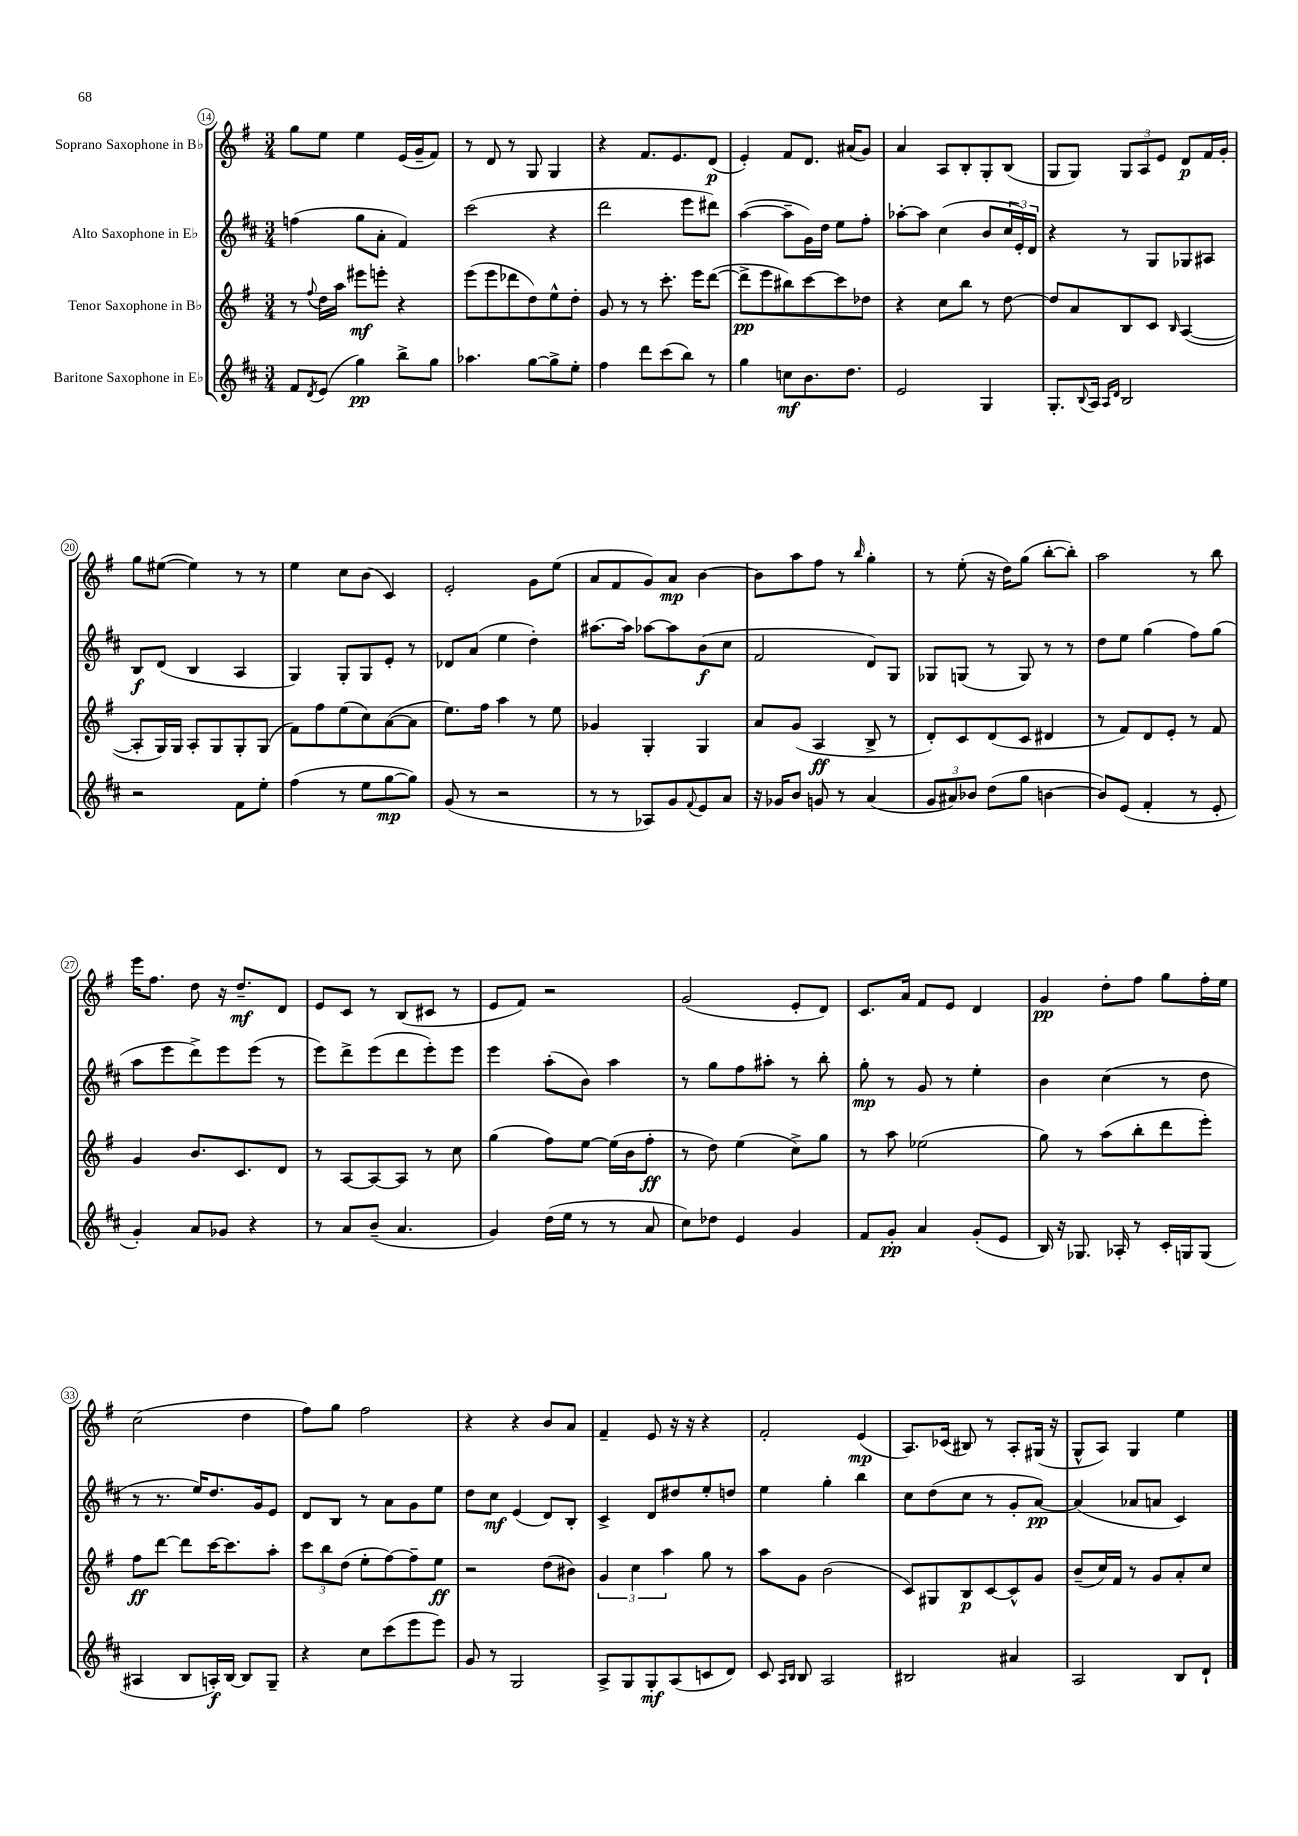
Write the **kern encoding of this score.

**kern	**dynam	**kern	**dynam	**kern	**dynam	**kern	**dynam
*part4	*part4	*part3	*part3	*part2	*part2	*part1	*part1
*staff4	*staff4	*staff3	*staff3	*staff2	*staff2	*staff1	*staff1
*I"Baritone Saxophone in E♭	*	*I"Tenor Saxophone in B♭	*	*I"Alto Saxophone in E♭	*	*I"Soprano Saxophone in B♭	*
*clefG2	*	*clefG2	*	*clefG2	*	*clefG2	*
*k[f#c#]	*	*k[f#]	*	*k[f#c#]	*	*k[f#]	*
*M3/4	*	*M3/4	*	*M3/4	*	*M3/4	*
=14	=14	=14	=14	=14	=14	=14	=14
8f#/L	.	8r	.	(4ffn\	.	8gg\L	.
8qd/	.	8qqff#/	.	.	.	.	.
(8e/J	.	16dd\LL	.	.	.	8ee\J	.
.	.	16aa\JJ	.	.	.	.	.
4gg\)	pp	8eee#X\L	mf	8gg\L	.	4ee\	.
.	.	8eeen'\J	.	8a'\J	.	.	.
8bb^\L	.	4r	.	4f#/)	.	(16e/LL	.
.	.	.	.	.	.	16g~/J	.
8gg\J	.	.	.	.	.	8f#/J)	.
=15	=15	=15	=15	=15	=15	=15	=15
4.aa-X\	.	(8eee\L	.	(2ccc#\	.	8r	.
.	.	8eee\	.	.	.	8d/	.
.	.	8ddd-X\	.	.	.	8r	.
[8gg\L	.	8dd\)	.	.	.	8G/	.
8gg^\]	.	8ee^^\	.	4r	.	4G/	.
8ee'\J	.	8dd'\J	.	.	.	.	.
=16	=16	=16	=16	=16	=16	=16	=16
4ff#\	.	8g/	.	2ddd\	.	4r	.
.	.	8r	.	.	.	.	.
8ddd\L	.	8r	.	.	.	8.f#/L	.
(8ccc#\	.	8.ccc'\	.	.	.	.	.
.	.	.	.	.	.	8.e/	.
8bb\J)	.	.	.	8eee\L	.	.	.
.	.	16eee\KL	.	.	.	.	.
8r	.	([8ddd\J	.	8ddd#X\J)	.	(8d/J	p
=17	=17	=17	=17	=17	=17	=17	=17
4gg\	.	8ddd^\L]	pp	([4aa\	.	4e'/)	.
.	.	8eee\	.	.	.	.	.
8ccn\L	mf	8bb#X\)	.	8aa~\L]	.	8f#/L	.
8.b\	.	[8ccc\	.	16g\L)	.	8.d/J	.
.	.	.	.	16dd\JJ	.	.	.
.	.	8ccc\]	.	8ee\L	.	.	.
8.dd\J	.	.	.	.	.	(16a#X/KL	.
.	.	8dd-X\J	.	8ff#'\J	.	8g/J)	.
=18	=18	=18	=18	=18	=18	=18	=18
2e/	.	4r	.	[8aa-X'\L	.	4a/	.
.	.	.	.	8aa-\J]	.	.	.
.	.	8cc\L	.	(4cc#\	.	8A/L	.
.	.	8bb\J	.	.	.	8B'/	.
4G/	.	8r	.	8b/L	.	8G'/	.
.	.	[8dd\	.	24cc#/L	.	(8B/J	.
.	.	.	.	24e'/)	.	.	.
.	.	.	.	24d/JJ	.	.	.
=19	=19	=19	=19	=19	=19	=19	=19
8.G'/L	.	8dd/L]	.	4r	.	8G/L	.
.	.	8a/	.	.	.	8G/J)	.
8qqB/	.	.	.	.	.	.	.
16A/Jk	.	.	.	.	.	.	.
16qqA/LL	.	.	.	.	.	.	.
16qqd/JJ	.	.	.	.	.	.	.
2B/	.	8B/	.	8r	.	12G/L	.
.	.	.	.	.	.	12A/	.
.	.	8c/J	.	8G/L	.	.	.
.	.	.	.	.	.	12e/J	.
.	.	16qqB/	.	.	.	.	.
.	.	([4A/	.	8G-X/	.	8d/L	p
.	.	.	.	8A#X/J	.	16f#/L	.
.	.	.	.	.	.	16g'/JJ	.
!!LO:LB:g=z
=20	=20	=20	=20	=20	=20	=20	=20
2r	.	8A'/L]	.	8B/L	f	8gg\L	.
.	.	16G/L)	.	(8d/J	.	([8ee#X\J	.
.	.	16G/JJ	.	.	.	.	.
.	.	8A'/L	.	4B/	.	4ee#\])	.
.	.	8G/	.	.	.	.	.
8f#\L	.	8G'/	.	4A/	.	8r	.
8ee'\J	.	(8G/J	.	.	.	8r	.
=21	=21	=21	=21	=21	=21	=21	=21
(4ff#\	.	8f#\L)	.	4G/)	.	4ee\	.
.	.	8ff#\	.	.	.	.	.
8r	.	(8ee\	.	8G'/L	.	8cc\L	.
8ee\L	.	8cc\)	.	8G/	.	(8b\J	.
[8gg\	mp	([8a\	.	8e'/J	.	4c/)	.
8gg\J])	.	8a\J]	.	8r	.	.	.
=22	=22	=22	=22	=22	=22	=22	=22
(8g/	.	8.ee\L)	.	8d-X/L	.	2e'/	.
8r	.	.	.	(8a/J	.	.	.
.	.	16ff#\Jk	.	.	.	.	.
2r	.	4aa\	.	4ee\	.	.	.
.	.	8r	.	4dd'\)	.	8g\L	.
.	.	8ee\	.	.	.	(8ee\J	.
=23	=23	=23	=23	=23	=23	=23	=23
8r	.	4g-X/	.	[8.aa#X\L	.	8a/L	.
8r	.	.	.	.	.	8f#/	.
.	.	.	.	16aa#\Jk]	.	.	.
8A-X/L)	.	4G'/	.	[8aa-X\L	.	8g/)	.
8g/	.	.	.	8aa-\]	.	8a/J	mp
8qqf#/	.	.	.	.	.	.	.
8e/	.	4G/	.	(8b\	f	[4b\	.
8a/J	.	.	.	8cc#\J	.	.	.
=24	=24	=24	=24	=24	=24	=24	=24
16r	.	8a/L	.	2f#/	.	8b\L]	.
16g-X/KL	.	.	.	.	.	.	.
8b/J	.	(8g/J	.	.	.	8aa\	.
8gn/	.	4A/	ff	.	.	8ff#\J	.
8r	.	.	.	.	.	8r	.
.	.	.	.	.	.	16qqbb/	.
(4a/	.	8B^/	.	8d/L)	.	4gg'\	.
.	.	8r	.	8G/J	.	.	.
=25	=25	=25	=25	=25	=25	=25	=25
12g/L	.	8d'/L)	.	8G-X/L	.	8r	.
12a#X/)	.	.	.	.	.	.	.
.	.	8c/	.	(8Gn/J	.	(8ee'\	.
12b-X/J	.	.	.	.	.	.	.
(8dd\L	.	(8d/	.	8r	.	16r	.
.	.	.	.	.	.	16dd\KL)	.
8gg\J	.	8c/J	.	8G/)	.	(8gg\J	.
[4bn\	.	4d#X/	.	8r	.	[8bb'\L	.
.	.	.	.	8r	.	8bb'\J])	.
=26	=26	=26	=26	=26	=26	=26	=26
8b/L])	.	8r	.	8dd\L	.	2aa\	.
(8e/J	.	8f#/L)	.	8ee\J	.	.	.
4f#'/	.	8d/	.	(4gg\	.	.	.
.	.	8e'/J	.	.	.	.	.
8r	.	8r	.	8ff#\L)	.	8r	.
8e'/	.	8f#/	.	(8gg\J	.	8bb\	.
!!LO:LB:g=z
=27	=27	=27	=27	=27	=27	=27	=27
4g'/)	.	4g/	.	8aa\L	.	16eee\KL	.
.	.	.	.	.	.	8.ff#\J	.
.	.	.	.	8eee\	.	.	.
8a/L	.	8.b/L	.	8ddd^\)	.	8dd\	.
8g-X/J	.	.	.	8eee\	.	16r	.
.	.	8.c/	.	.	.	8.dd~/L	mf
4r	.	.	.	(8eee\J	.	.	.
.	.	8d/J	.	8r	.	8d/J	.
=28	=28	=28	=28	=28	=28	=28	=28
8r	.	8r	.	8eee\L)	.	8e/L	.
8a/L	.	[8A/L	.	8ddd^\	.	8c/J	.
(8b~/J	.	8A/_	.	(8eee\	.	8r	.
4.a/	.	8A/J]	.	8ddd\	.	(8B/L	.
.	.	8r	.	8eee'\)	.	8c#X/J	.
.	.	8cc\	.	8eee\J	.	8r	.
=29	=29	=29	=29	=29	=29	=29	=29
4g/)	.	(4gg\	.	4eee\	.	8e/L	.
.	.	.	.	.	.	8f#/J)	.
(16dd\LL	.	8ff#\L)	.	(8aa'\L	.	2r	.
16ee\JJ	.	.	.	.	.	.	.
8r	.	[8ee\J	.	8b\J)	.	.	.
8r	.	(16ee\LL]	.	4aa\	.	.	.
.	.	16b\J	.	.	.	.	.
8a/	.	8ff#'\J	ff	.	.	.	.
=30	=30	=30	=30	=30	=30	=30	=30
8cc#\L)	.	8r	.	8r	.	(2g/	.
8dd-X\J	.	8dd\)	.	8gg\L	.	.	.
4e/	.	(4ee\	.	8ff#\	.	.	.
.	.	.	.	8aa#X'\J	.	.	.
4g/	.	8cc^\L)	.	8r	.	8e'/L	.
.	.	8gg\J	.	8bb'\	.	8d/J)	.
=31	=31	=31	=31	=31	=31	=31	=31
8f#/L	.	8r	.	8gg'\	mp	8.c/L	.
8g'/J	pp	8aa\	.	8r	.	.	.
.	.	.	.	.	.	16a/Jk	.
4a/	.	(2ee-X\	.	8g/	.	8f#/L	.
.	.	.	.	8r	.	8e/J	.
(8g'/L	.	.	.	4ee'\	.	4d/	.
8e/J	.	.	.	.	.	.	.
=32	=32	=32	=32	=32	=32	=32	=32
16B/)	.	8gg\)	.	4b\	.	4g/	pp
16r	.	.	.	.	.	.	.
8.G-X/	.	8r	.	.	.	.	.
.	.	(8aa\L	.	(4cc#\	.	8dd'\L	.
16A-X'/	.	.	.	.	.	.	.
8r	.	8bb'\	.	.	.	8ff#\J	.
16c#'/LL	.	8ddd\	.	8r	.	8gg\L	.
16Gn/J	.	.	.	.	.	.	.
(8G/J	.	8eee'\J)	.	8dd\	.	16ff#'\L	.
.	.	.	.	.	.	16ee\JJ	.
!!LO:LB:g=z
=33	=33	=33	=33	=33	=33	=33	=33
4A#X/	.	8ff#\L	ff	8r	.	(2cc\	.
.	.	[8ddd\J	.	8.r	.	.	.
8B/L	.	8ddd\L]	.	.	.	.	.
.	.	.	.	16ee/KL)	.	.	.
16An'/L)	f	[16ccc\K	.	8.dd/	.	.	.
[16B/JJ	.	8.ccc\]	.	.	.	.	.
8B/L]	.	.	.	.	.	4dd\	.
.	.	.	.	16g/k	.	.	.
8G~/J	.	8aa'\J	.	8e/J	.	.	.
=34	=34	=34	=34	=34	=34	=34	=34
4r	.	12ccc\L	.	8d/L	.	8ff#\L)	.
.	.	12bb\	.	.	.	.	.
.	.	.	.	8B/J	.	8gg\J	.
.	.	(12dd\J	.	.	.	.	.
8cc#\L	.	8ee'\L	.	8r	.	2ff#\	.
(8ccc#\	.	[8ff#\)	.	8a\L	.	.	.
8eee\	.	8ff#~\]	.	8g\	.	.	.
8eee\J)	.	8ee\J	ff	8ee\J	.	.	.
=35	=35	=35	=35	=35	=35	=35	=35
8g/	.	2r	.	8dd\L	.	4r	.
8r	.	.	.	8cc#\J	mf	.	.
2G/	.	.	.	(4e/	.	4r	.
.	.	(8dd\L	.	8d/L)	.	8b/L	.
.	.	8b#X\J)	.	8B'/J	.	8a/J	.
=36	=36	=36	=36	=36	=36	=36	=36
8A^/L	.	6g/	.	4c#^/	.	4f#~/	.
8G/	.	.	.	.	.	.	.
.	.	6cc\	.	.	.	.	.
8G'/	mf	.	.	8d/L	.	8e/	.
.	.	6aa\	.	.	.	.	.
(8A/	.	.	.	8dd#X/	.	16r	.
.	.	.	.	.	.	16r	.
8cn/	.	8gg\	.	8ee'/	.	4r	.
8d/J)	.	8r	.	8ddn/J	.	.	.
=37	=37	=37	=37	=37	=37	=37	=37
8c#/	.	8aa\L	.	4ee\	.	2f#'/	.
16qqA/LL	.	.	.	.	.	.	.
16qqB/JJ	.	.	.	.	.	.	.
8B/	.	8g\J	.	.	.	.	.
2A/	.	(2b\	.	4gg'\	.	.	.
.	.	.	.	4bb\	.	(4e/	mp
=38	=38	=38	=38	=38	=38	=38	=38
2B#X/	.	8c/L)	.	8cc#\L	.	8.A/L)	.
.	.	8G#X/	.	(8dd\	.	.	.
.	.	.	.	.	.	(16c-X/Jk	.
.	.	8B/	p	8cc#\J	.	8B#X/)	.
.	.	[8c/	.	8r	.	8r	.
4a#X/	.	8c^^/]	.	8g'/L	.	8A'/L	.
.	.	8g/J	.	[8a/J)	pp	(16G#X/Jk	.
.	.	.	.	.	.	16r	.
=39	=39	=39	=39	=39	=39	=39	=39
2A/	.	(8b~/L	.	(4a/]	.	8G^^/L	.
.	.	16cc/L)	.	.	.	8A/J)	.
.	.	16f#/JJ	.	.	.	.	.
.	.	8r	.	8a-X/L	.	4G/	.
.	.	8g/L	.	8an/J	.	.	.
8B/L	.	8a'/	.	4c#/)	.	4ee\	.
8d`/J	.	8cc/J	.	.	.	.	.
==	==	==	==	==	==	==	==
*-	*-	*-	*-	*-	*-	*-	*-
